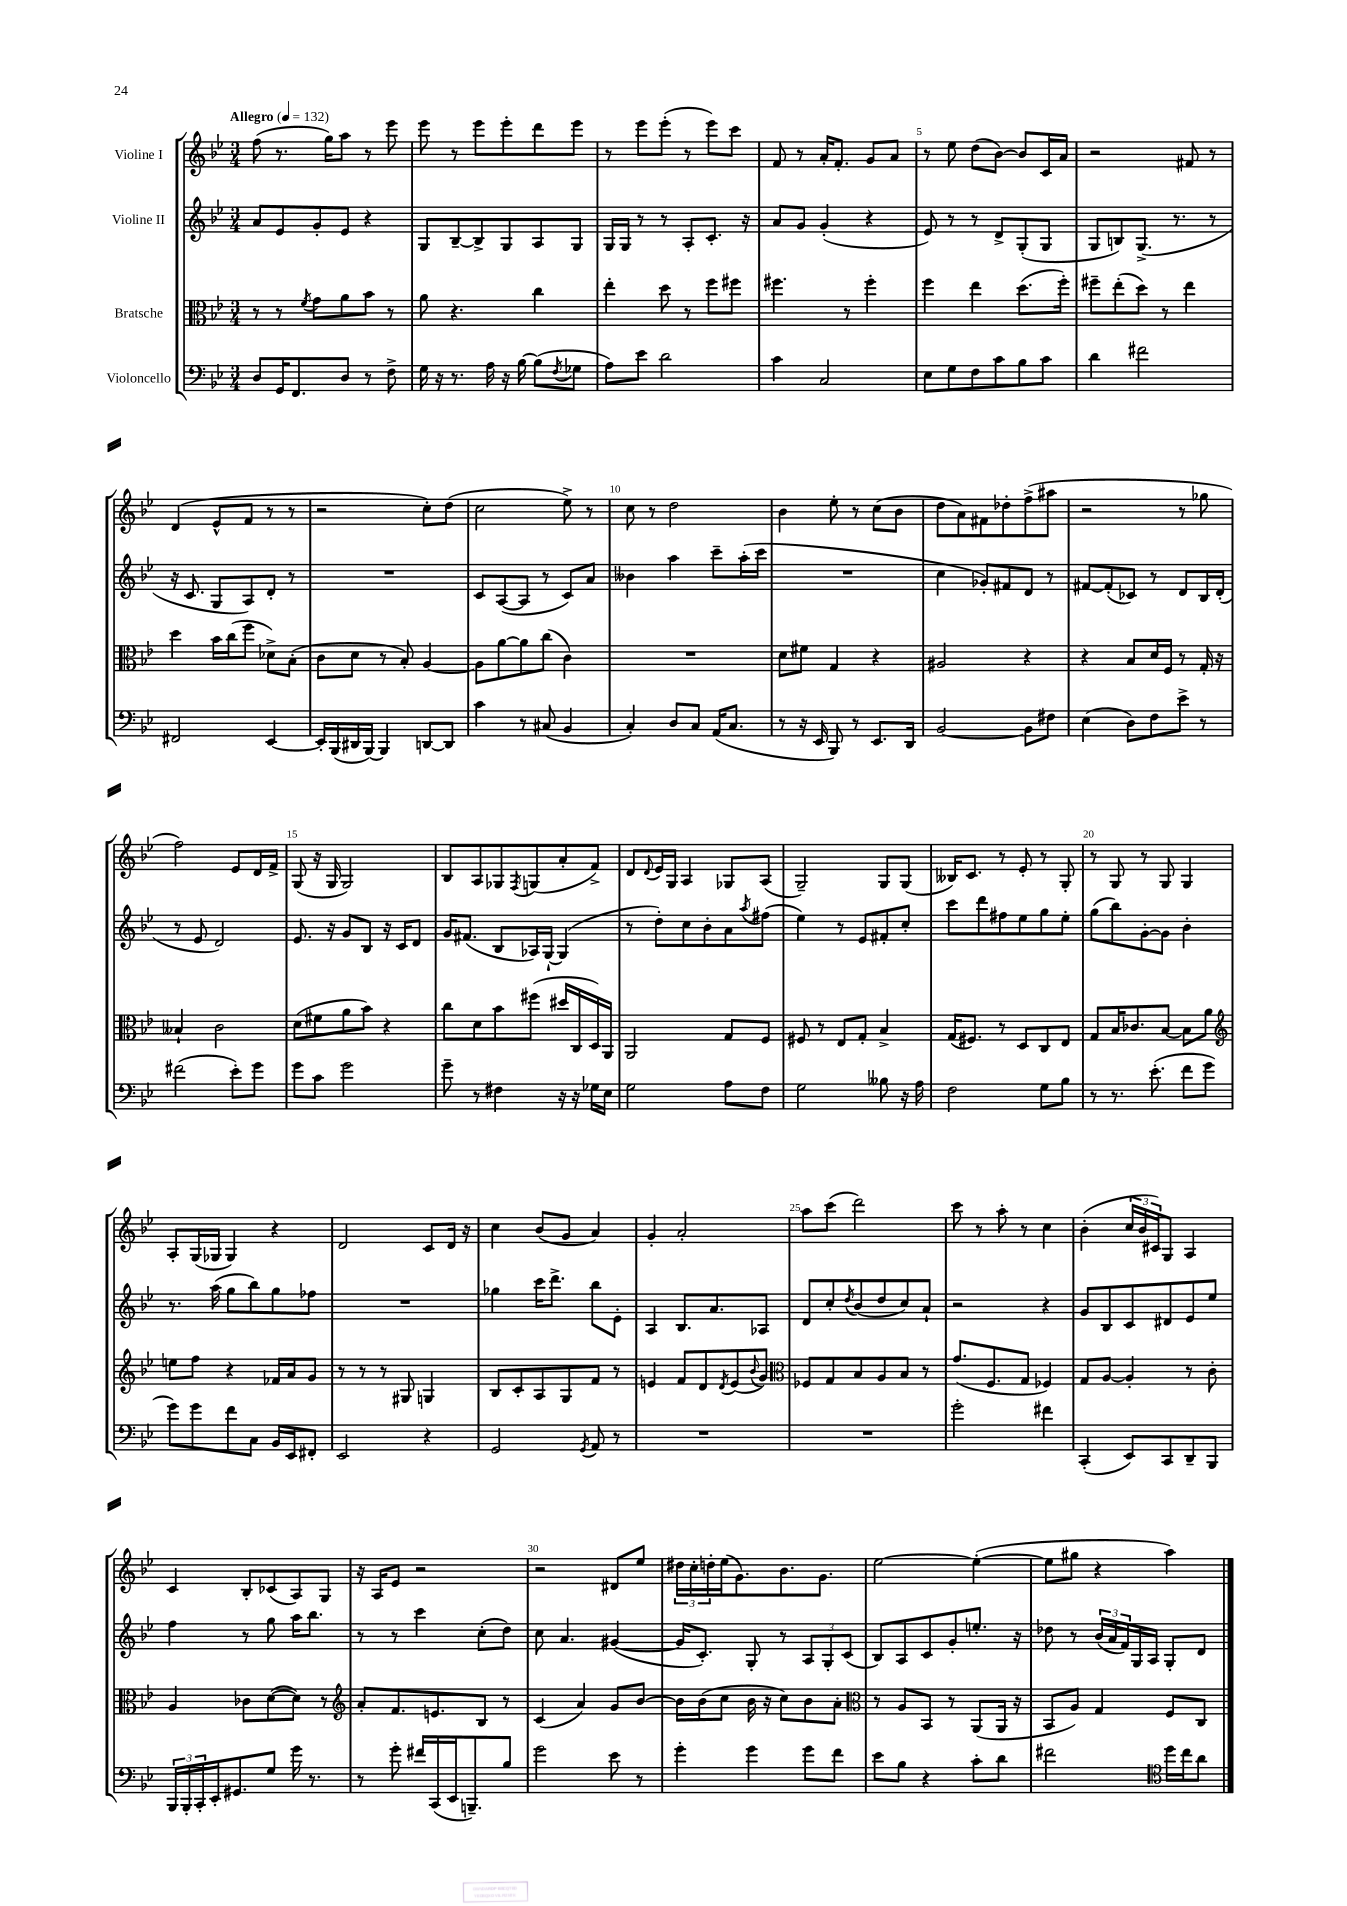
<<
\new StaffGroup <<
\new Staff = "s0" \with { instrumentName = "Violine I" } {
    \clef treble \key bes \major \numericTimeSignature \time 3/4 \tempo "Allegro" 4 = 132
    f''8( r8. g''16) a''8 r8 ees'''8 |
    ees'''8 r8 ees'''8 ees'''8-. d'''8 ees'''8 |
    r8 ees'''8 ees'''8-.( r8 ees'''8) c'''8 |
    f'8 r8 a'16-. f'8.-. g'8 a'8 |
    r8 ees''8 d''8( bes'8~) bes'8 c'16 a'16 |
    r2 fis'8 r8 |
    d'4( ees'8-^ f'8 r8 r8 |
    r2 c''8-.) d''8( |
    c''2 ees''8->) r8 |
    c''8 r8 d''2 |
    bes'4 ees''8-. r8 c''8( bes'8 |
    d''8 a'8) fis'8 des''8-. f''8->( ais''8 |
    r2 r8 ges''8 |
    f''2) ees'8 d'16 f'16-> |
    g8( r16 g16 g2) |
    bes8 a8 ges8 \acciaccatura { f8 } g8( a'8-. f'8->) |
    d'8 \appoggiatura { d'8 } ees'16 g16 a4 ges8 a8( |
    g2--) g8 g8( |
    beses16) c'8. r8 ees'8-. r8 g8-. |
    r8 g8 r8 g8 g4 |
    a8-. g16( ges16 ges4) r4 |
    d'2 c'8 d'16 r16 |
    c''4 bes'8( g'8 a'4) |
    g'4-. a'2-. |
    a''8 c'''8( d'''2) |
    c'''8 r8 a''8-. r8 c''4 |
    bes'4-.( \tuplet 3/2 { c''16 bes'16 cis'16) } g8 a4 |
    c'4 bes8-. ces'8( a8) g8 |
    r16 a16 ees'8 r2 |
    r2 dis'8 ees''8 |
    \tuplet 3/2 { dis''16 c''16-. d''16-. } ees''16( g'8.) bes'8. g'8. |
    ees''2~ ees''4~-.( |
    ees''8 gis''8 r4 a''4) \bar "|." |
}
\new Staff = "s1" \with { instrumentName = "Violine II" } {
    \clef treble \key bes \major \numericTimeSignature \time 3/4
    a'8 ees'8 g'8-. ees'8 r4 |
    g8 bes8~-- bes8-> g8 a8 g8 |
    g16 g16 r8 r8 a8-. c'8.-. r16 |
    a'8 g'8 g'4-.( r4 |
    ees'8) r8 r8 d'8-> g8-.( g8 |
    g8 b8) g8.->( r8. r8 |
    r16 c'8. g8 a8) d'8-. r8 |
    R2. |
    c'8 a8~( a8 r8 c'8) a'8 |
    beses'4 a''4 c'''8-- a''16-.( c'''16 |
    R2. |
    c''4 ges'8-.) fis'8 d'8 r8 |
    fis'8~ fis'8-.( ces'8) r8 d'8 bes16 d'16-.( |
    r8 ees'8 d'2) |
    ees'8. r16 g'8 bes8 r16 c'16 d'8 |
    g'16 fis'8.( bes8 aes16) g16~-! g4( |
    r8 d''8-.) c''8 bes'8-. a'8 \acciaccatura { a''8 } fis''8( |
    ees''4) r8 ees'8 fis'8-. c''8-. |
    c'''8 d'''8 fis''8 ees''8 g''8 ees''8-. |
    g''8( bes''8) g'8~-. g'8 bes'4-. |
    r8. a''16( g''8 bes''8) g''8 fes''8 |
    R2. |
    ges''4 c'''16 d'''8.-> bes''8 ees'8-. |
    a4 bes8. a'8. aes8 |
    d'8 c''8-. \acciaccatura { d''8 } bes'8( d''8 c''8) a'8-! |
    r2 r4 |
    g'8 bes8 c'8 dis'8 ees'8 ees''8 |
    f''4 r8 g''8 a''16 bes''8. |
    r8 r8 c'''4 c''8-.( d''8) |
    c''8 a'4. gis'4~( |
    gis'16 c'8.-.) g8-. r8 \tuplet 3/2 { a8 g8-. c'8( } |
    bes8) a8 c'8 g'8-. e''8.-. r16 |
    des''8 r8 \tuplet 3/2 { bes'16( a'16 f'16) } g16 a16 g8-. d'8 \bar "|." |
}
\new Staff = "s2" \with { instrumentName = "Bratsche" } {
    \clef alto \key bes \major \numericTimeSignature \time 3/4
    r8 r8 \acciaccatura { f'8 } g'8 a'8 bes'8 r8 |
    a'8 r4. c''4 |
    ees''4-. d''8 r8 f''8 fis''8 |
    fis''4. r8 fis''4-. |
    f''4 ees''4 d''8.( f''16-.) |
    fis''8-- ees''8-.( d''8) r8 ees''4 |
    d''4 bes'16 c''16( f''8 des'8->) bes8-.( |
    c'8 d'8 r8 bes8-.) a4~ |
    a8 a'8~ a'8 c''8( c'4) |
    R2. |
    d'8 fis'8 g4 r4 |
    ais2 r4 |
    r4 bes8 d'16 f16 r8 g16-. r16 |
    beses4-! c'2 |
    d'8( fis'8 a'8 bes'8) r4 |
    c''8 d'8 bes'8 fis''8( dis''16 c16 d16) a,16 |
    a,2 g8 f8 |
    fis8 r8 ees8 g8-. bes4-> |
    g16( fis8.) r8 d8 c8 ees8 |
    g8 bes16 ces'8. bes8~ bes8 a'8 |
    \clef treble e''8 f''8 r4 fes'16 a'16 g'8 |
    r8 r8 r8 gis8 g4 |
    bes8 c'8-. a8 g8 f'8 r8 |
    e'4 f'8 d'8 \acciaccatura { d'8 } e'8( \appoggiatura { bes'8 } g'8) |
    \clef alto fes8 g8 bes8 a8 bes8 r8 |
    g'8.( f8. g8 fes4) |
    g8 a8~ a4-. r8 c'8-. |
    a4 ces'8 d'8~( d'8) r8 |
    \clef treble a'8-. f'8. e'8. bes8 r8 |
    c'4( a'4) g'8 bes'8~ |
    bes'16 bes'16( c''8 bes'16 r16 c''8) bes'8 a'8-. |
    \clef alto r8 a8 bes,8 r8 a,8( a,16 r16 |
    bes,8 a8) g4 f8 c8 \bar "|." |
}
\new Staff = "s3" \with { instrumentName = "Violoncello" } {
    \clef bass \key bes \major \numericTimeSignature \time 3/4
    d8 g,16 f,8. d8 r8 f8-> |
    g16 r16 r8. a16 r16 bes16~ bes8( \acciaccatura { f8 } ges8 |
    a8) ees'8 d'2 |
    c'4 c2 |
    ees8 g8 f8 c'8 bes8 c'8 |
    d'4 fis'2 |
    fis,2 ees,4~ |
    ees,16-. bes,,16( dis,16 bes,,16~) bes,,4 d,8~ d,8 |
    c'4 r8 cis8( bes,4 |
    c4-.) d8 c8 a,16( c8. |
    r8 r16 ees,16 bes,,8) r8 ees,8. d,16 |
    bes,2~ bes,8 fis8 |
    ees4( d8) f8 ees'8-> r8 |
    fis'2( ees'8-.) g'8 |
    g'8 c'8 g'2 |
    g'8-- r8 fis4 r16 r16 ges16 ees16 |
    g2 a8 f8 |
    g2 beses8 r16 a16 |
    f2 g8 bes8 |
    r8 r8. ees'8.-.( f'8 g'8 |
    g'8) g'8 f'8 c8 bes,16 ees,16 fis,8-. |
    ees,2 r4 |
    g,2 \acciaccatura { g,8 } a,8 r8 |
    R2. |
    R2. |
    g'2-. fis'4 |
    c,4-.( ees,8) c,8 d,8-- bes,,8 |
    \tuplet 3/2 { bes,,16 bes,,16-. c,16-. } ees,16-. gis,8. g8 g'16 r8. |
    r8 g'8-. fis'16 c,16( ees,16 b,,8.--) bes8 |
    g'2 ees'8 r8 |
    g'4-. g'4 g'8 f'8 |
    ees'8 bes8 r4 c'8-. d'8 |
    fis'2 \clef tenor d''16 c''16 a'8 \bar "|." |
}
>>
>>
\layout { \context { \Score \override BarNumber.break-visibility = ##(#f #t #t) barNumberVisibility = #(every-nth-bar-number-visible 5) } }
